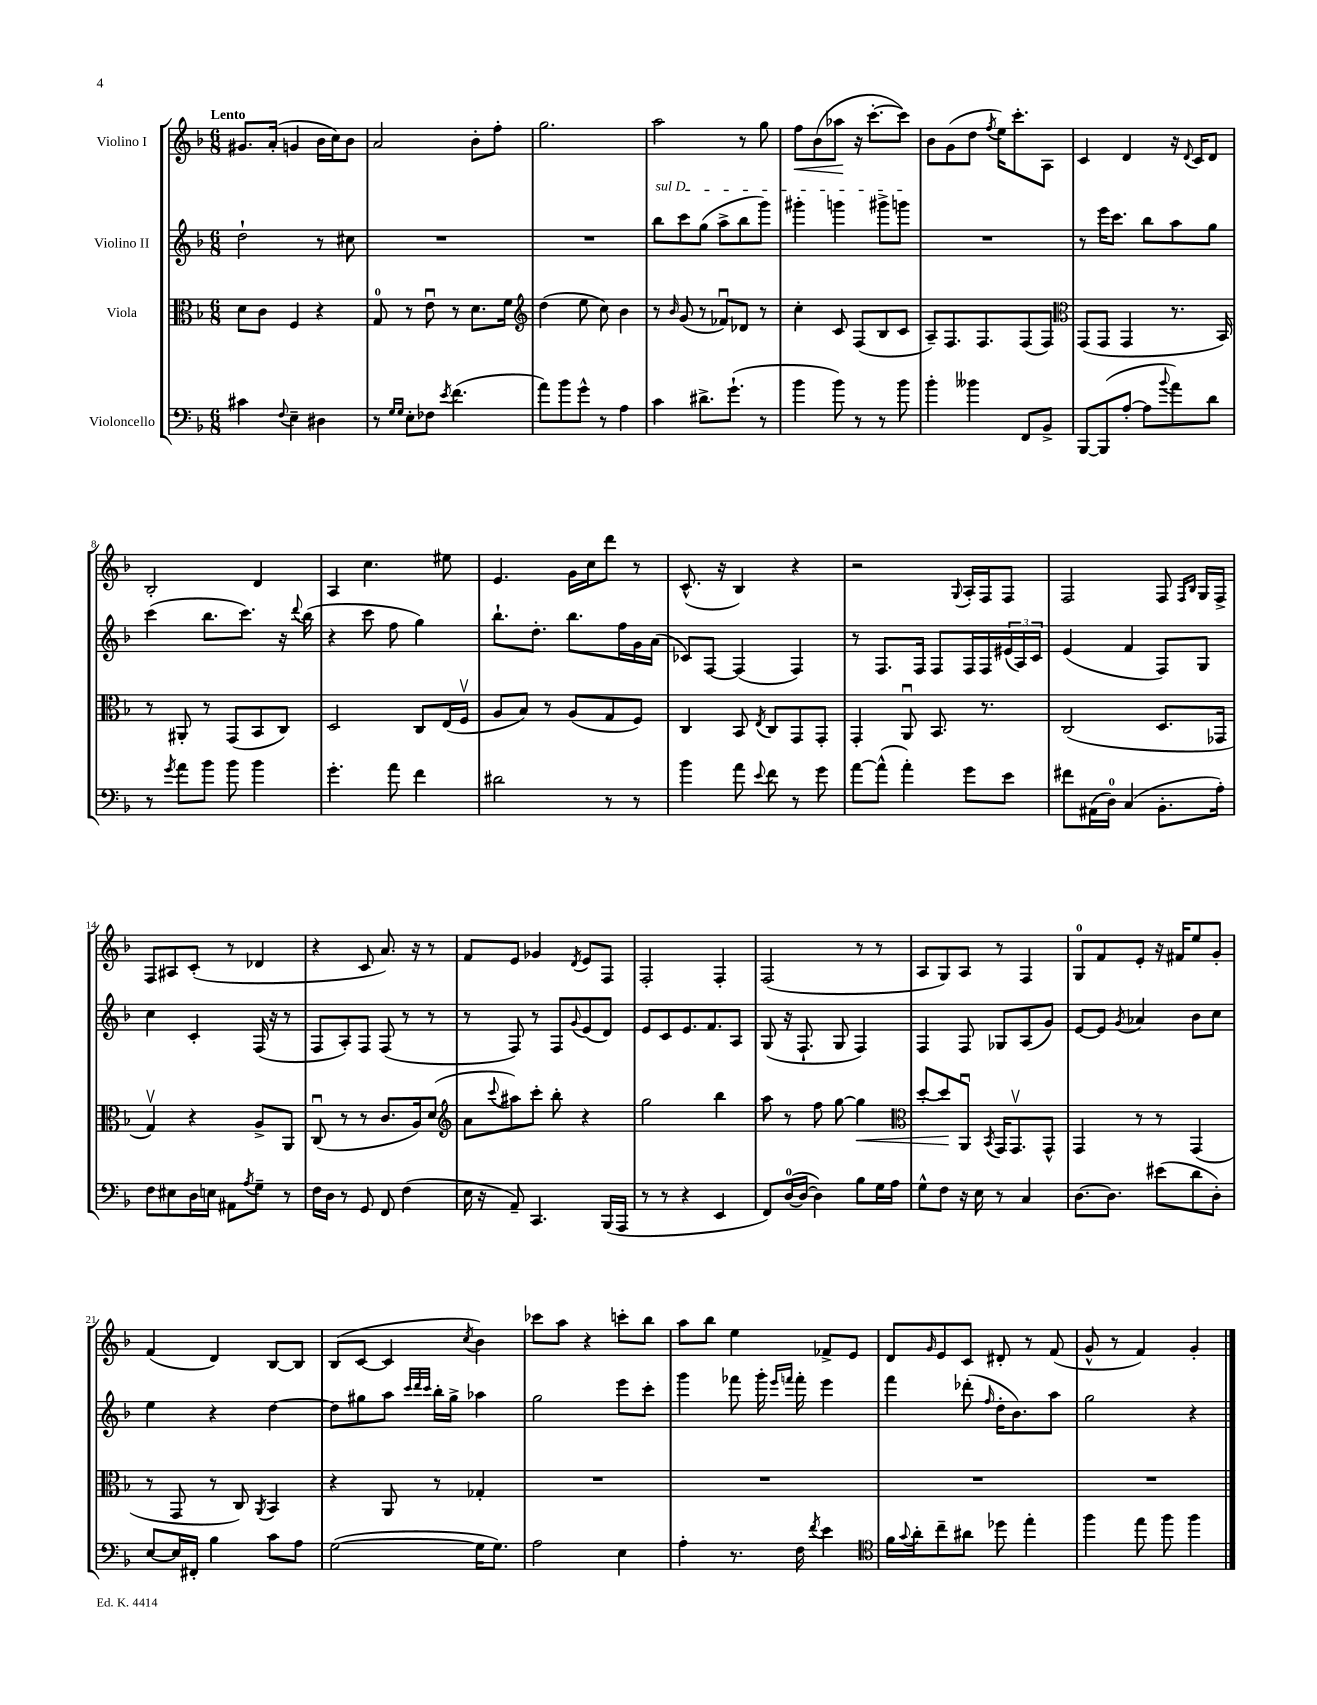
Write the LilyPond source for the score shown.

<<
\new StaffGroup <<
\new Staff = "s0" \with { instrumentName = "Violino I" } {
    \clef treble \key f \major \numericTimeSignature \time 6/8 \tempo "Lento"
    gis'8. a'16-.( g'4 bes'16 c''16) bes'8 |
    a'2 bes'8-. f''8-. |
    g''2. |
    a''2 r8 g''8 |
    f''8\< bes'8( aes''8\! r16 c'''8.~-. c'''8) |
    bes'8 g'8( d''8 \acciaccatura { f''8 } e''16) c'''8.-. a8 |
    c'4 d'4 r16 \appoggiatura { d'8 } c'16 d'8 |
    bes2-. d'4 |
    a4 c''4. eis''8 |
    e'4. g'16 c''16 d'''8 r8 |
    c'8.-^( r16 bes4) r4 |
    r2 \appoggiatura { g8 } a16-. f16 f8 |
    f2 f8 \grace { f16 bes16 } g16 f16-> |
    f8 ais8 c'8-.( r8 des'4 |
    r4 c'8 a'8.) r16 r8 |
    f'8 e'8 ges'4 \acciaccatura { d'8 } e'8 f8 |
    f2-. f4-. |
    f2( r8 r8 |
    a8 g8) a8 r8 f4 |
    g8-0 f'8 e'8-. r16 fis'16 e''8 g'8-. |
    f'4( d'4) bes8~ bes8 |
    bes8( c'8~ c'4 \acciaccatura { c''8 } bes'4) |
    ces'''8 a''8 r4 c'''8-. bes''8 |
    a''8 bes''8 e''4 fes'8-> e'8 |
    d'8 \grace { g'16 } e'8 c'8 dis'8-. r8 f'8( |
    g'8-^ r8 f'4) g'4-. \bar "|." |
}
\new Staff = "s1" \with { instrumentName = "Violino II" } {
    \clef treble \key f \major \numericTimeSignature \time 6/8
    d''2-! r8 cis''8 |
    R2. |
    R2. |
    \once \override TextSpanner.bound-details.left.text = \markup { \italic "sul D" } bes''8\startTextSpan c'''8 g''8( a''8-> bes''8 g'''8) |
    gis'''4-. g'''4 gis'''8-> g'''8\stopTextSpan |
    R2. |
    r8 e'''16 c'''8. bes''8 a''8 g''8 |
    c'''4( bes''8. c'''8.) r16 \appoggiatura { d'''8 } bes''16( |
    r4 c'''8 f''8 g''4) |
    bes''8.-! d''8.-. bes''8. f''16 g'16 a'16( |
    ces'8) f8~ f4( f4) |
    r8 f8. f16 f8 f16 f16 \tuplet 3/2 { eis'16( a16) c'16 } |
    e'4( f'4 f8) g8 |
    c''4 c'4-. f16( r16 r8 |
    f8 a8-.) f8 f8( r8 r8 |
    r8 f8) r8 f8 \appoggiatura { g'8 } e'8( d'8) |
    e'8 c'8 e'8. f'8. a8 |
    g8( r16 f8.-! g8 f4) |
    f4 f8 ges8 a8( g'8) |
    e'8~ e'8 \acciaccatura { g'8 } aes'4 bes'8 c''8 |
    e''4 r4 d''4~ |
    d''8 gis''8 a''8 \grace { c'''32 d'''32 c'''32 } bes''16-. gis''16-> aes''4 |
    g''2 e'''8 c'''8-. |
    g'''4 fes'''8 g'''16-. \grace { e'''16 f'''16 } f'''16-. e'''4 |
    f'''4 des'''8-.( \grace { f''16 } d''16-. bes'8.) a''8 |
    g''2 r4 \bar "|." |
}
\new Staff = "s2" \with { instrumentName = "Viola" } {
    \clef alto \key f \major \numericTimeSignature \time 6/8
    d'8 c'8 f4 r4 |
    g8-0 r8 e'8\downbow r8 d'8. f'16 |
    \clef treble d''4( e''8 c''8) bes'4 |
    r8 \grace { bes'16 } g'8( r8 fes'8\downbow) des'8 r8 |
    c''4-. c'8 f8( bes8 c'8 |
    a8--) f8. f8. f8( f8) |
    \clef alto g,8( g,8 g,4 r8. bes,16) |
    r8 ais,8-. r8 g,8( bes,8 c8) |
    d2 c8 e16( f16\upbow |
    a8 bes8) r8 a8( g8 f8) |
    c4 bes,8 \acciaccatura { e8 } c8 g,8 g,8-. |
    g,4-. a,8\downbow bes,8. r8. |
    c2( d8. ges,16 |
    g4\upbow) r4 a8-> a,8 |
    c8\downbow( r8 r8 c'8. a16) d'8( |
    \clef treble a'8 \appoggiatura { c'''8 } ais''8) c'''8-. bes''8-. r4 |
    g''2 bes''4 |
    a''8 r8 f''8 g''8~ g''4\< |
    \clef alto d''8~-. d''8\! a,8\downbow \acciaccatura { bes,8 } g,16 g,8.\upbow g,8-^ |
    g,4 r8 r8 g,4( |
    r8 g,8 r8 c8) \acciaccatura { a,8 } bes,4 |
    r4 a,8 r8 ges4-. |
    R2. |
    R2. |
    R2. |
    R2. \bar "|." |
}
\new Staff = "s3" \with { instrumentName = "Violoncello" } {
    \clef bass \key f \major \numericTimeSignature \time 6/8
    cis'4 \appoggiatura { f8 } e4-- dis4 |
    r8 \grace { g16 g16 } e8-. fes8 \acciaccatura { e'8 } f'4.( |
    a'8) bes'8 g'8-^ r8 a4 |
    c'4 dis'8.-> g'8.-!( r8 |
    bes'4 bes'8) r8 r8 bes'8 |
    bes'4-. beses'4 f,8 bes,8-> |
    bes,,8~ bes,,8( a8~-. a8 \appoggiatura { bes'8 } a'8) d'8 |
    r8 \acciaccatura { g'8 } a'8 bes'8 bes'8 bes'4 |
    g'4.-. a'8 f'4 |
    dis'2 r8 r8 |
    bes'4 a'8 \appoggiatura { e'8 } f'8 r8 g'8 |
    a'8~ a'8-^( a'4-.) g'8 e'8 |
    fis'8 ais,16( d16-0) c4( bes,8.-. a16-.) |
    f8 eis8 d16 e16 ais,8 \acciaccatura { a8 } g8-- r8 |
    f16 d16 r8 g,8 f,8 f4( |
    e16 r16 a,8--) c,4. bes,,16( a,,16 |
    r8 r8 r4 e,4 |
    f,8) d16-0~( d16~ d4) bes8 g16 a16 |
    g8-^ f8 r16 e16 r8 c4 |
    d8.~ d8. eis'8( d'8 d8-.) |
    e8~ e16 fis,16-. bes4 c'8 a8 |
    g2~( g16 g8.) |
    a2 e4 |
    a4-. r8. f16 \acciaccatura { f'8 } e'4 |
    \clef tenor f'16 \appoggiatura { g'8 } a'16-. c''8-- ais'8 des''8 e''4-. |
    f''4 e''8 f''8 f''4 \bar "|." |
}
>>
>>
